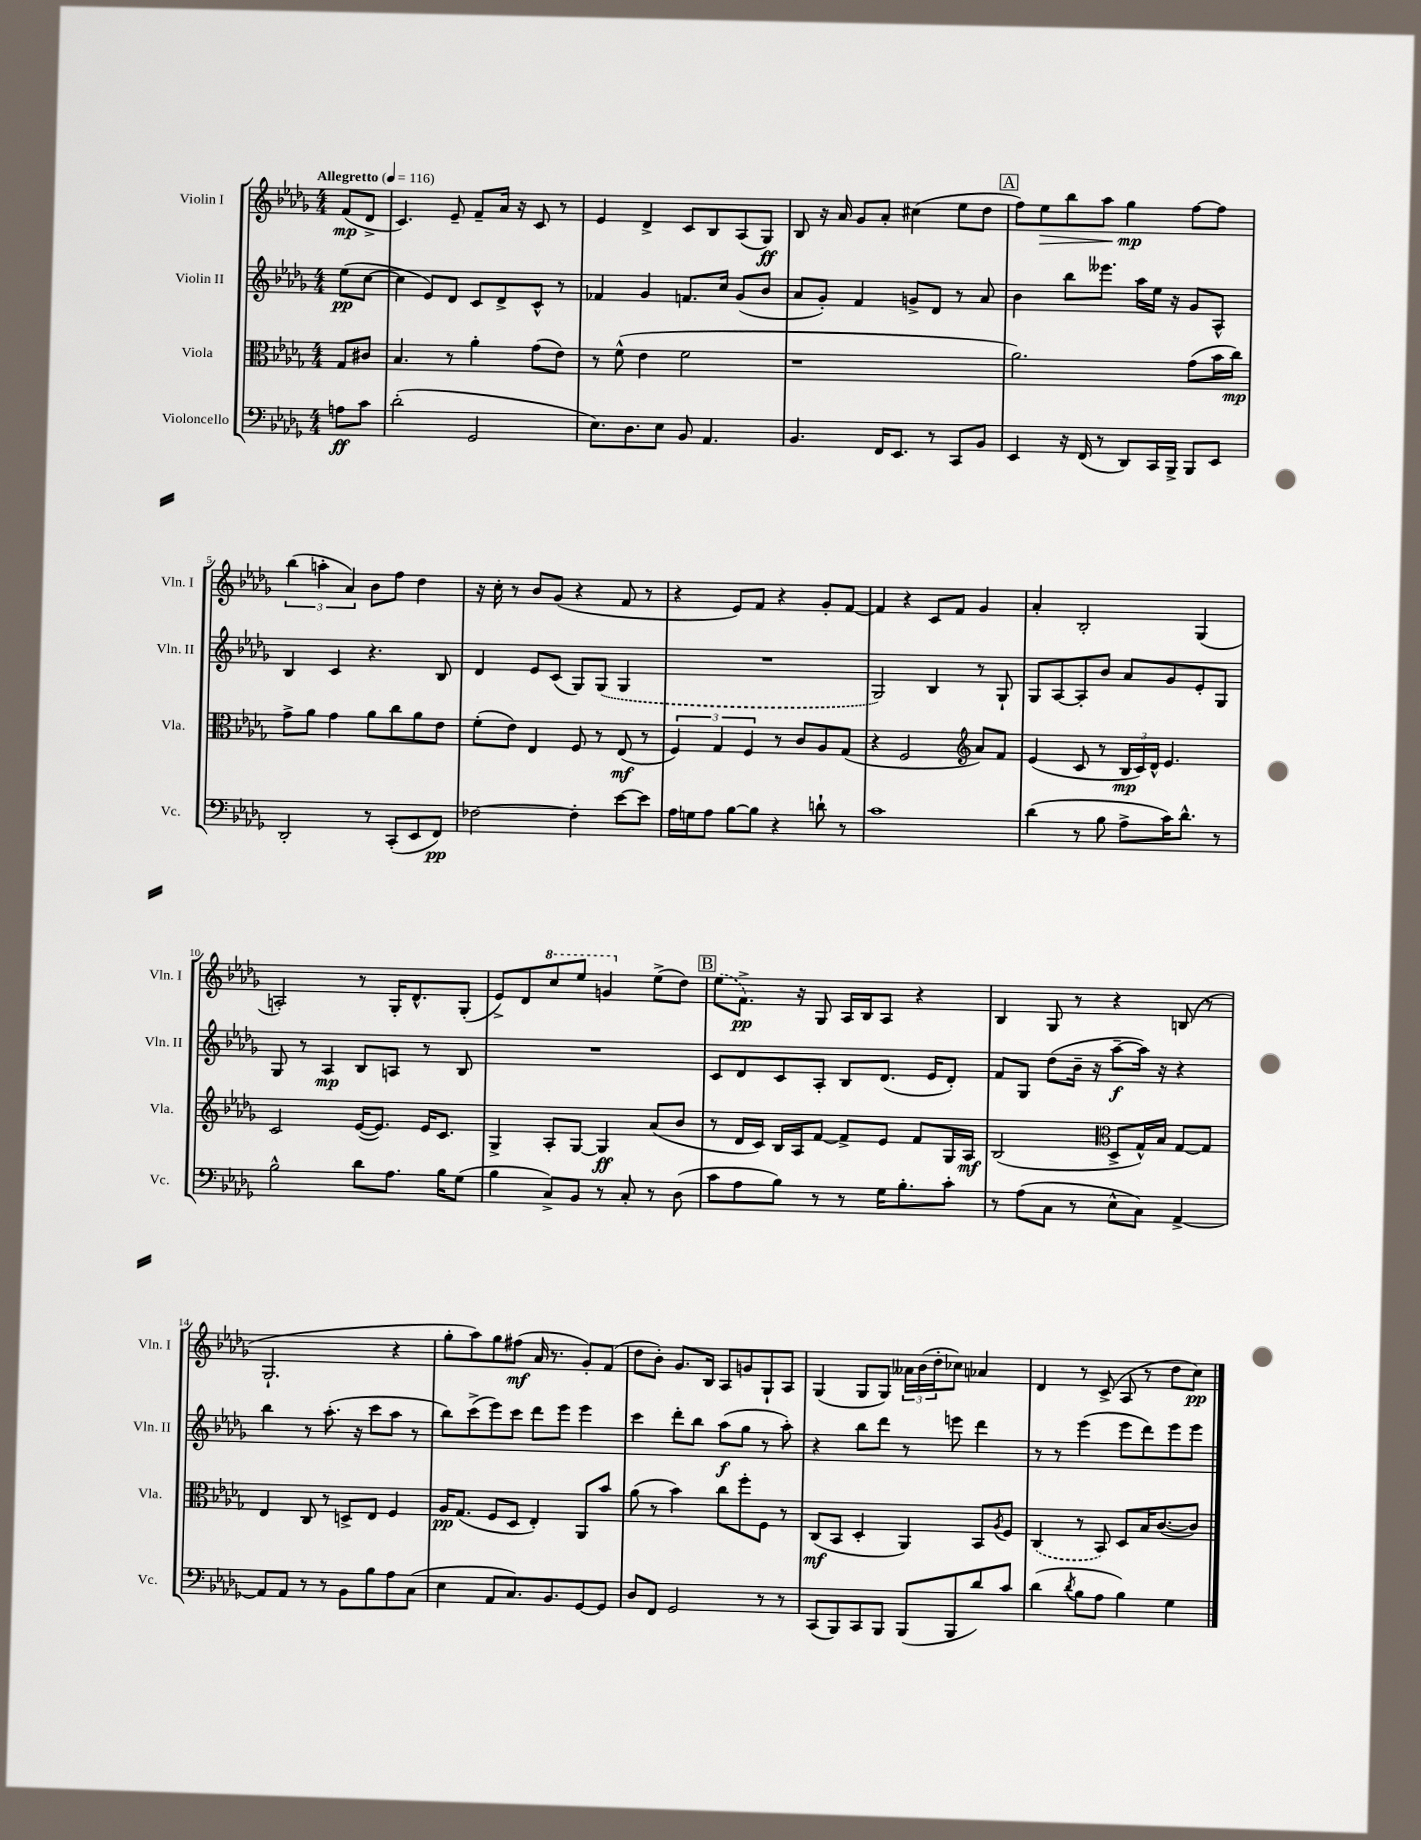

**kern	**dynam	**kern	**dynam	**kern	**dynam	**kern	**dynam
*part4	*part4	*part3	*part3	*part2	*part2	*part1	*part1
*staff4	*staff4	*staff3	*staff3	*staff2	*staff2	*staff1	*staff1
*I"Violoncello	*	*I"Viola	*	*I"Violin II	*	*I"Violin I	*
*I'Vc.	*	*I'Vla.	*	*I'Vln. II	*	*I'Vln. I	*
*clefF4	*	*clefC3	*	*clefG2	*	*clefG2	*
*k[b-e-a-d-g-]	*	*k[b-e-a-d-g-]	*	*k[b-e-a-d-g-]	*	*k[b-e-a-d-g-]	*
*M4/4	*	*M4/4	*	*M4/4	*	*M4/4	*
*MM116	*	*MM116	*	*MM116	*	*MM116	*
=	=	=	=	=	=	=	=
!	!	!	!	!	!	!LO:TX:a:B:t=Allegretto	!
8An\L	ff	8G-/L	.	(8ee-\L	pp	(8f/L	mp
8c\J	.	8c#X/J	.	[8cc\J	.	8d-^/J	.
=1	=1	=1	=1	=1	=1	=1	=1
(2d-'\	.	4.B-/	.	4cc\]	.	4.c/)	.
.	.	.	.	8e-/L)	.	.	.
.	.	8r	.	8d-/J	.	8e-~/	.
2GG-/	.	4a-'\	.	8c/L	.	8f~/L	.
.	.	.	.	8d-^/	.	16a-/Jk	.
.	.	.	.	.	.	16r	.
.	.	(8g-\L	.	8c^^/J	.	8c/	.
.	.	8e-\J)	.	8r	.	8r	.
=2	=2	=2	=2	=2	=2	=2	=2
8.E-\L)	.	8r	.	4f-X/	.	4e-/	.
.	.	(8f^^\	.	.	.	.	.
8.D-\	.	.	.	.	.	.	.
.	.	4e-\	.	4g-/	.	4d-^/	.
8E-\J	.	.	.	.	.	.	.
8BB-/	.	2f\	.	8.fn/L	.	8c/L	.
4.AA-/	.	.	.	.	.	8B-/	.
.	.	.	.	16cc/Jk	.	.	.
.	.	.	.	(8g-/L	.	(8A-/	.
.	.	.	.	8b-/J	.	8G-/J)	ff
=3	=3	=3	=3	=3	=3	=3	=3
4.BB-/	.	1r	.	8a-/L	.	8B-/	.
.	.	.	.	8g-'/J)	.	16r	.
.	.	.	.	.	.	16a-/	.
.	.	.	.	4f/	.	8g-/L	.
16FF/KL	.	.	.	.	.	8a-'/J	.
8.EE-/J	.	.	.	.	.	.	.
.	.	.	.	8gn^/L	.	(4cc#X\	.
8r	.	.	.	8d-/J	.	.	.
8CC/L	.	.	.	8r	.	8ee-\L	.
8BB-/J	.	.	.	8a-/	.	8dd-\J	.
!!LO:REH:place=s1:t=A
=4	=4	=4	=4	=4	=4	=4	=4
4EE-/	.	2.a-\)	.	4b-\	.	8ff\L)	.
!	!	!	!	!	!	!	!LO:HP:b
.	.	.	.	.	.	8ee-\	>
16r	.	.	.	8bb-\L	.	8bb-\	.
(16FF/	.	.	.	.	.	.	.
8r	.	.	.	8.eee--X\J	.	8aa-\J	.
8DD-/L)	.	.	.	.	.	4gg-\	mp
.	.	.	.	16aa-\LL	.	.	.
16CC/L	.	.	.	16ee-\JJ	.	.	.
16BBB-^/JJ	.	.	.	16r	.	.	.
8BBB-/L	.	(8g-\L	.	8g-/L	.	[8ff\L	]
8EE-/J	.	16b-\L	.	8A-^^/J	.	8ff\J]	.
.	.	16cc\JJ)	mp	.	.	.	.
!!LO:LB:g=z
=5	=5	=5	=5	=5	=5	=5	=5
2DD-'/	.	8g-^\L	.	4B-/	.	(6bb-\	.
.	.	8a-\J	.	.	.	.	.
.	.	.	.	.	.	6aan'\	.
.	.	4g-\	.	4c/	.	.	.
.	.	.	.	.	.	6a-/)	.
8r	.	8a-\L	.	4.r	.	8b-\L	.
(8CC'/L	.	8cc\	.	.	.	8ff\J	.
8EE-/	.	8a-\	.	.	.	4dd-\	.
8FF/J)	pp	8e-\J	.	8B-/	.	.	.
=6	=6	=6	=6	=6	=6	=6	=6
[2F-X\	.	(8f'\L	.	4d-/	.	16r	.
.	.	.	.	.	.	16cc'\	.
.	.	8e-\J)	.	.	.	8r	.
.	.	4E-/	.	8e-/L	.	8b-/L	.
.	.	.	.	(8c/J	.	(8g-/J	.
4F-'\]	.	8F/	.	8G-/L)	.	4r	.
.	.	8r	.	(8G-/J	.	.	.
[8e-\L	.	(8E-/	mf	4G-/	.	8f/	.
8e-\J]	.	8r	.	.	.	8r	.
=7	=7	=7	=7	=7	=7	=7	=7
16A-\LL	.	6F/)	.	1r	.	4r	.
16Gn\J	.	.	.	.	.	.	.
8A-\J	.	.	.	.	.	.	.
.	.	6G-/	.	.	.	.	.
[8B-\L	.	.	.	.	.	8e-/L)	.
.	.	6F/	.	.	.	.	.
8B-\J]	.	.	.	.	.	8f/J	.
4r	.	8r	.	.	.	4r	.
.	.	8c/L	.	.	.	.	.
8dn`\	.	8A-/	.	.	.	8g-'/L	.
8r	.	(8G-/J	.	.	.	[8f/J	.
=8	=8	=8	=8	=8	=8	=8	=8
1c	.	4r	.	2G-/)	.	4f/]	.
.	.	2F/	.	.	.	4r	.
.	.	.	.	4B-/	.	8c/L	.
.	.	.	.	.	.	8f/J	.
*	*	*clefG2	*	*	*	*	*
.	.	8a-/L)	.	8r	.	4g-/	.
.	.	8f/J	.	8G-`/	.	.	.
=9	=9	=9	=9	=9	=9	=9	=9
(4d-\	.	(4e-/	.	8G-/L	.	4a-'/	.
.	.	.	.	[8A-/	.	.	.
8r	.	8c/	.	8A-'/]	.	2B-'/	.
8B-\	.	8r	.	8b-/J	.	.	.
8A-^\L	.	24B-/LL	mp	8a-/L	.	.	.
.	.	24c/)	.	.	.	.	.
.	.	24d-^^/JJ	.	.	.	.	.
16c\K)	.	4.e-/	.	8g-/	.	.	.
8.d-^^\J	.	.	.	.	.	.	.
.	.	.	.	8e-'/	.	(4G-/	.
8r	.	.	.	8G-/J	.	.	.
!!LO:LB:g=z
=10	=10	=10	=10	=10	=10	=10	=10
2B-^^\	.	2c/	.	8G-/	.	2An'/)	.
.	.	.	.	8r	.	.	.
.	.	.	.	4A-/	mp	.	.
8d-\L	.	([16e-/KL	.	8B-/L	.	8r	.
.	.	8.e-/J])	.	.	.	.	.
8.A-\J	.	.	.	8An/J	.	16G-'/KL	.
.	.	.	.	.	.	8.d-^^/	.
.	.	16e-/KL	.	8r	.	.	.
16B-\KL	.	8.c/J	.	.	.	.	.
(8G-\J	.	.	.	8B-/	.	(8G-'/J	.
=11	=11	=11	=11	=11	=11	=11	=11
4B-\	.	4G-^/	.	1r	.	8e-^/L)	.
.	.	.	.	.	.	8d-/	.
*	*	*	*	*	*	*8va	*
8C^/L)	.	8A-'/L	.	.	.	8ccc/	.
8BB-/J	.	[8G-/J	.	.	.	8eee-/J	.
8r	.	4G-/]	ff	.	.	4ggn/	.
8C'/	.	.	.	.	.	.	.
*	*	*	*	*	*	*X8va	*
8r	.	(8a-/L	.	.	.	(8ee-^\L	.
(8D-\	.	8b-/J	.	.	.	8dd-\J)	.
!!LO:REH:place=s1:t=B
=12	=12	=12	=12	=12	=12	=12	=12
8c\L	.	8r	.	8c/L	.	(8ee-\L	.
8A-\	.	16d-/LL	.	8d-/	.	8.f^\J)	pp
.	.	16c/JJ)	.	.	.	.	.
8B-\J)	.	16B-/LL	.	8c/	.	.	.
.	.	16A-/J	.	.	.	16r	.
8r	.	[8f/J	.	8A-'/J	.	8G-/	.
8r	.	8f^/L]	.	8B-/L	.	16A-/LL	.
.	.	.	.	.	.	16B-/J	.
16G-\KL	.	8e-/J	.	(8.d-/J	.	8A-/J	.
8.B-'\	.	.	.	.	.	.	.
.	.	8f/L	.	.	.	4r	.
.	.	.	.	16e-/KL	.	.	.
8c'\J	.	16G-/L	.	8d-'/J)	.	.	.
.	.	16A-/JJ	mf	.	.	.	.
=13	=13	=13	=13	=13	=13	=13	=13
8r	.	(2B-/	.	8f/L	.	4B-/	.
(8A-\L	.	.	.	8G-/J	.	.	.
8C\J	.	.	.	(8dd-\L	.	8G-/	.
8r	.	.	.	16b-~\Jk	.	8r	.
.	.	.	.	16r	.	.	.
*	*	*clefC3	*	*	*	*	*
8E-^^\L	.	8D-^/L	.	[8aa-~\L	f	4r	.
8C\J)	.	16G-^^/L)	.	16aa-\Jk])	.	.	.
.	.	16B-/JJ	.	16r	.	.	.
[4AA-^/	.	[8G-/L	.	4r	.	(8Bn/	.
.	.	8G-/J]	.	.	.	8r	.
!!LO:LB:g=z
=14	=14	=14	=14	=14	=14	=14	=14
8AA-/L]	.	4E-/	.	4bb-\	.	2.G-`/	.
8AA-/J	.	.	.	.	.	.	.
8r	.	8C/	.	8r	.	.	.
8r	.	8r	.	(8.aa-'\	.	.	.
8BB-\L	.	8Dn^/L	.	.	.	.	.
.	.	.	.	16r	.	.	.
8B-\	.	8E-/J	.	8ccc\L	.	.	.
8A-\	.	4F/	.	8aa-\J	.	4r	.
(8C\J	.	.	.	8r	.	.	.
=15	=15	=15	=15	=15	=15	=15	=15
4E-\	.	16A-/KL	pp	8bb-\L)	.	8gg-'\L	.
.	.	(8.G-/J	.	.	.	.	.
.	.	.	.	(8ccc^\	.	8aa-\)	.
8AA-/L	.	8F/L	.	8eee-\)	.	8gg-\	.
8.C/)	.	8D-/J	.	8ccc\J	.	(8ff#X\J	mf
.	.	4E-'/)	.	8ddd-\L	.	16a-/	.
8.BB-/	.	.	.	.	.	8.r	.
.	.	.	.	8eee-\J	.	.	.
[8GG-/	.	8AA-/L	.	4eee-\	.	8g-'/L)	.
8GG-/J]	.	8b-/J	.	.	.	(8f/J	.
=16	=16	=16	=16	=16	=16	=16	=16
8D-/L	.	(8a-\	.	4ccc\	.	8dd-\L	.
8FF/J	.	8r	.	.	.	8b-'\J)	.
2GG-/	.	4b-\)	.	8ddd-'\L	.	8.g-/L	.
.	.	.	.	8bb-\J	.	.	.
.	.	.	.	.	.	16B-/Jk	.
.	.	8cc\L	.	(8aa-\L	f	8A-/L	.
.	.	8ff'\	.	8gg-\J	.	8gn/	.
8r	.	8F\J	.	8r	.	8G-`/	.
8r	.	8r	.	8aa-'\)	.	8A-/J	.
=17	=17	=17	=17	=17	=17	=17	=17
(8CC/L	.	(8C/L	mf	4r	.	(4G-/	.
8BBB-/)	.	8BB-/J	.	.	.	.	.
8CC/	.	4D-'/	.	8bb-\L	.	8G-/L	.
8BBB-/J	.	.	.	8ddd-\J	.	8G-/J)	.
(8BBB-/L	.	4AA-/)	.	8r	.	24a--X\LL	.
.	.	.	.	.	.	(24b-\	.
.	.	.	.	.	.	24dd-'\J	.
8BBB-/	.	.	.	8eeen\	.	8cc-X\J)	.
8d-/)	.	8BB-/L	.	4ddd-\	.	4a-X/	.
.	.	8qA-/	.	.	.	.	.
8c/J	.	8F/J	.	.	.	.	.
=18	=18	=18	=18	=18	=18	=18	=18
(4d-\	.	(4C/	.	8r	.	4d-/	.
.	.	.	.	8r	.	.	.
8qd-/	.	.	.	.	.	.	.
8B-\L	.	8r	.	(4eee-\	.	8r	.
8A-\J	.	8BB-/)	.	.	.	(8c^/	.
4B-\)	.	8D-/L	.	8eee-\L	.	8A-/	.
.	.	16B-/K	.	8ddd-\)	.	8r	.
.	.	([8.c/	.	.	.	.	.
4G-\	.	.	.	8eee-\	.	8dd-\L	.
.	.	8c/J])	.	8eee-\J	.	8cc\J)	pp
==	==	==	==	==	==	==	==
*-	*-	*-	*-	*-	*-	*-	*-
